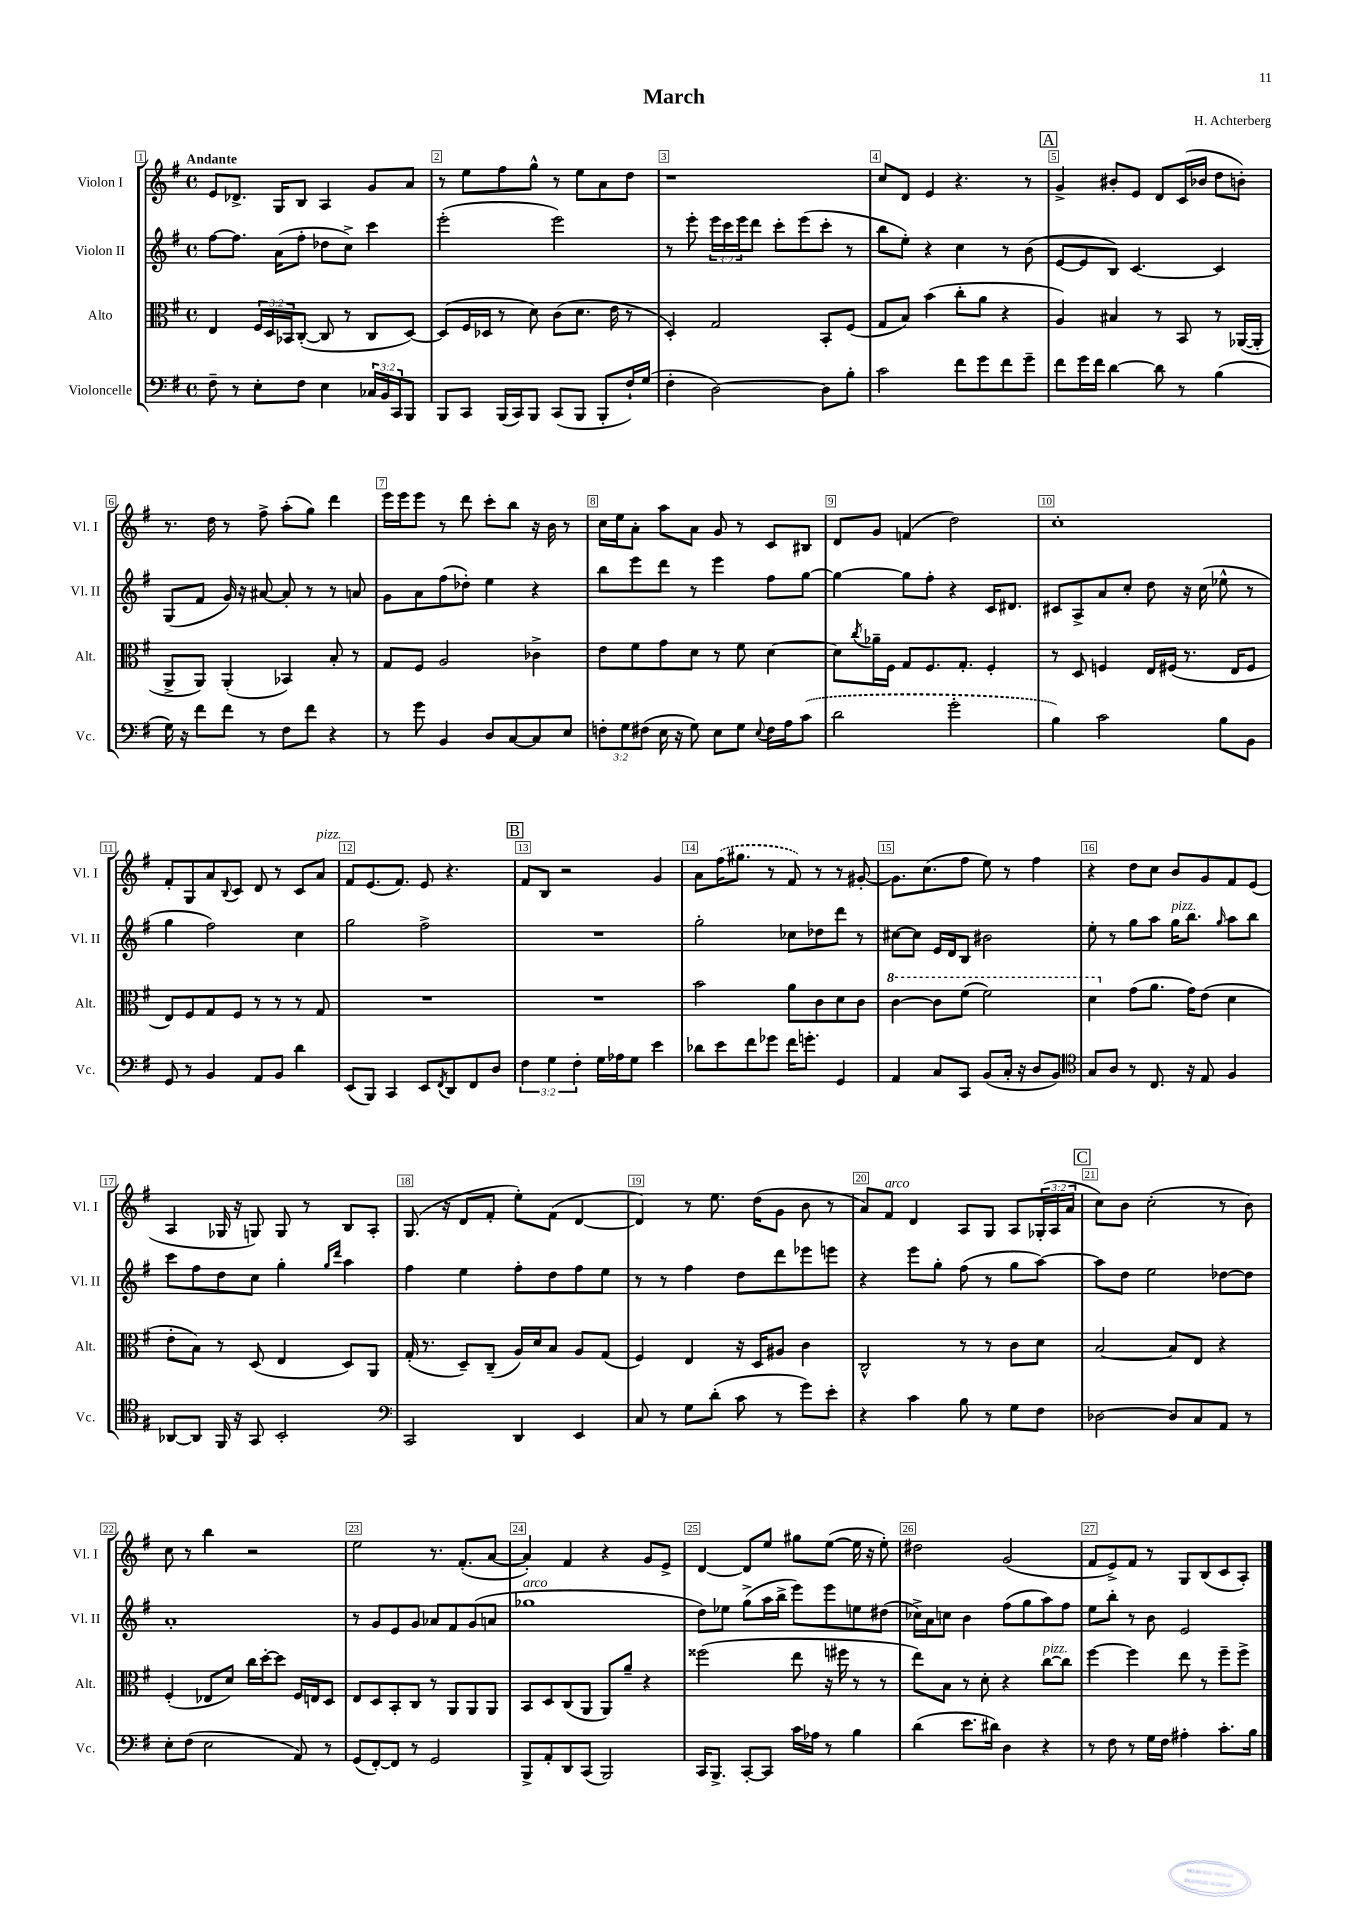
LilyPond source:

\header { title = "March" composer = "H. Achterberg" }
<<
\new StaffGroup <<
\new Staff = "s0" \with { instrumentName = "Violon I" shortInstrumentName = "Vl. I" } {
    \clef treble \key g \major \defaultTimeSignature \time 4/4 \override Staff.TupletNumber.text = #tuplet-number::calc-fraction-text \tempo "Andante"
    e'8 des'8.-> g16 b8 a4 g'8 a'8 |
    r8 e''8 fis''8 g''8-^ r8 e''8 a'8 d''8 |
    r1 |
    c''8 d'8 e'4 r4. r8 |
    \mark \markup { \box "A" } g'4-> bis'8-. e'8 d'8 c'16( bes'16 d''8 b'8-.) |
    r8. d''16 r8 fis''8-> a''8-.( g''8) d'''4 |
    e'''16 e'''16 e'''8 r8 d'''8 c'''8-. b''8 r16 b'16 r8 |
    c''16 e''16 a'8-. a''8 a'8 g'8 r8 c'8 bis8 |
    d'8 g'8 f'4( d''2) |
    c''1-. |
    fis'8-. g8 a'8 \appoggiatura { b8 } c'8 d'8 r8 c'8 a'8^\markup { \italic "pizz." } |
    fis'8 e'8.( fis'8.) e'8 r4. |
    \mark \markup { \box "B" } fis'8 b8 r2 g'4 |
    a'8 \once \slurDashed fis''16( gis''8. r8 fis'8) r8 r8 gis'8~-. |
    gis'8. c''8.( fis''8 e''8) r8 fis''4 |
    r4 d''8 c''8 b'8 g'8 fis'8 e'8( |
    a4 ges16 r16 g8) g8 r8 b8 a8-. |
    g8.( r16 d'8 fis'8-. e''8-.) fis'8( d'4~ |
    d'4) r8 e''8. d''16( g'8 b'8 r8 |
    a'8) fis'8^\markup { \italic "arco" } d'4 a8 g8 a8 \tuplet 3/2 { ges16-.( a16 a'16 } |
    \mark \markup { \box "C" } c''8) b'8 c''2-.( r8 b'8) |
    c''8 r8 b''4 r2 |
    e''2 r8. fis'8.-.( a'8~ |
    a'4-.) fis'4 r4 g'8 e'8-> |
    d'4~ d'8 e''8 gis''8 e''8~( e''16 r16 e''8-.) |
    dis''2 g'2( |
    fis'8 e'8->) fis'8 r8 g8 b8( c'8 a8-.) \bar "|." |
}
\new Staff = "s1" \with { instrumentName = "Violon II" shortInstrumentName = "Vl. II" } {
    \clef treble \key g \major \defaultTimeSignature \time 4/4 \override Staff.TupletNumber.text = #tuplet-number::calc-fraction-text
    fis''8~ fis''8. a'16( fis''8-. des''8 c''8->) c'''4 |
    e'''2-.( e'''2) |
    r8 e'''8-. \tuplet 3/2 { e'''16 c'''16 e'''16 } d'''8 c'''8-. e'''8( c'''8-. r8 |
    b''8 e''8-.) r4 c''4 r8 b'8( |
    \mark \markup { \box "A" } e'8~ e'8 b8) c'4.~ c'4 |
    g8( fis'8 g'16) r16 ais'8~ ais'8-. r8 r8 a'8 |
    g'8 a'8 fis''8( des''8-.) e''4 r4 |
    b''8 e'''8 d'''8 r8 e'''4 fis''8 g''8~ |
    g''4~ g''8 fis''8-. r4 c'16 dis'8. |
    cis'8 a8-> a'8 c''8-. d''8 r16 c''16( ees''8-^ r8 |
    g''4 fis''2) c''4 |
    g''2 fis''2-> |
    \mark \markup { \box "B" } R1 |
    g''2-. ces''8 des''8 d'''8 r8 |
    cis''8~ cis''8 e'16 d'16 b8 bis'2 |
    e''8-. r8 g''8 a''8 g''16^\markup { \italic "pizz." } b''8. \grace { g''16 } a''8 b''8 |
    c'''8 fis''8 d''8 c''8 g''4-. \grace { g''16 d'''16 } a''4 |
    fis''4 e''4 fis''8-. d''8 fis''8 e''8 |
    r8 r8 fis''4 d''8 d'''8 ees'''8 e'''8 |
    r4 e'''8 g''8-. fis''8( r8 g''8 a''8~) |
    \mark \markup { \box "C" } a''8 d''8 e''2 des''8~ des''8 |
    a'1-. |
    r8 g'8 e'8 g'8 aes'8 fis'8 g'8( a'8 |
    ges''1^\markup { \italic "arco" } |
    d''8) ees''8 g''8->( a''16 b''16-> e'''8) e'''8 e''8 dis''8( |
    ces''16->) a'16 c''8 b'4 fis''8( g''8 a''8) fis''8 |
    e''8 b''8-. r8 b'8 e'2 \bar "|." |
}
\new Staff = "s2" \with { instrumentName = "Alto" shortInstrumentName = "Alt." } {
    \clef alto \key g \major \defaultTimeSignature \time 4/4 \override Staff.TupletNumber.text = #tuplet-number::calc-fraction-text
    e4 \tuplet 3/2 { fis16 d16 bes,16 } c8~-.( c8 r8 c8 d8~) |
    d8( fis16 des16 r8 d'8) c'8( d'8. e'16 r8 |
    d4-.) g2 b,8-. fis8( |
    g8 b8) b'4( c''8-. a'8 r4 |
    \mark \markup { \box "A" } a4) bis4 r8 b,8 r8 aes,16~( aes,16-. |
    a,8-> a,8) a,4-.( bes,4) b8-. r8 |
    g8 fis8 a2 ces'4-> |
    e'8 fis'8 g'8 d'8 r8 fis'8 d'4~ |
    d'8 \acciaccatura { c''8 } aes'16-- fis16 g8 fis8. g8.-. fis4-. |
    r8 d8 f4 e16 fis16( r8. e16 fis8 |
    e8) fis8 g8 fis8 r8 r8 r8 g8 |
    R1 |
    \mark \markup { \box "B" } R1 |
    b'2 a'8 c'8 d'8 c'8 |
    \ottava #1 c''4~ c''8 fis''8( fis''2) |
    d''4 \ottava #0 g'8( a'8. g'16) e'8( d'4 |
    e'8-. b8) r8 d8( e4 d8) a,8 |
    g16-.( r8. d8--) c8--( a16) d'16 b8 a8 g8( |
    fis4) e4 r16 d16 ais8 c'4 |
    c2-^ r8 r8 c'8 d'8 |
    \mark \markup { \box "C" } b2~ b8 e8 r4 |
    fis4-.( ees8 d'8) c''16 d''16~-. d''8 fis16 e16 d8 |
    e8 d8 b,8-. c8 r8 a,8 a,8 a,8 |
    b,8 d8 c8( a,8 a,8) a'8-- r4 |
    fisis''2( e''8 r16 fis''16 r8 r8 |
    e''8) b8 r8 d'8-. r4 c''8~^\markup { \italic "pizz." } c''8 |
    fis''4~ fis''4 e''8 r8 fis''8-- fis''8-> \bar "|." |
}
\new Staff = "s3" \with { instrumentName = "Violoncelle" shortInstrumentName = "Vc." } {
    \clef bass \key g \major \defaultTimeSignature \time 4/4 \override Staff.TupletNumber.text = #tuplet-number::calc-fraction-text
    fis8-- r8 e8-. fis8 e4 \tuplet 3/2 { ces16 b,16 c,16 } b,,8 |
    b,,8 c,8 b,,16( c,16) b,,8 c,8( b,,8 b,,8-. fis16-!) g16( |
    fis4-. d2~) d8 b8-. |
    c'2 fis'8 g'8 fis'8 g'8-- |
    \mark \markup { \box "A" } fis'8 g'16 fis'16 d'4~ d'8 r8 b4( |
    g16) r16 fis'8 fis'8 r8 fis8 fis'8 r4 |
    r8 g'8 b,4 d8 c8~ c8 e8 |
    \tuplet 3/2 { f8-. g8 fis8( } e16 r16 g8) e8 g8 \appoggiatura { e8 } fis16 a16 \once \slurDashed c'8( |
    d'2 g'2-. |
    b4) c'2 b8 b,8 |
    g,8 r8 b,4 a,8 b,8 d'4 |
    e,8( b,,8) c,4 e,8 \acciaccatura { fis,8 } d,8 fis,8 d8 |
    \mark \markup { \box "B" } \tuplet 3/2 { fis4 g4 fis4-. } g16 aes16 g8 e'4 |
    des'8 e'8 fis'8 ges'8 fis'16 g'8.-. g,4 |
    a,4 c8 c,8 b,8( c16-. r16 d8 b,8) |
    \clef tenor g8 a8 r8 c8. r16 e8 fis4 |
    aes,8~ aes,8 fis,16 r16 g,8 b,2-. |
    \clef bass c,2 d,4 e,4 |
    c8 r8 g8 d'8-.( c'8 r8 g'8) e'8-. |
    r4 c'4 b8 r8 g8 fis8 |
    \mark \markup { \box "C" } des2~ des8 c8 a,8 r8 |
    e8-. fis8( e2 a,8) r8 |
    g,8( fis,8~-.) fis,8 r8 g,2 |
    b,,8-> a,8-. d,8 c,8( b,,2) |
    c,16 b,,8.-> c,8~-. c,8 c'16 aes16 r8 b4 |
    d'4( e'8. dis'16) d4 r4 |
    r8 fis8 r8 g16 fis16 ais4-. c'8.-. b16 \bar "|." |
}
>>
>>
\layout { \context { \Score \override BarNumber.break-visibility = ##(#f #t #t) barNumberVisibility = #all-bar-numbers-visible \override BarNumber.stencil = #(make-stencil-boxer 0.1 0.3 ly:text-interface::print) } }
